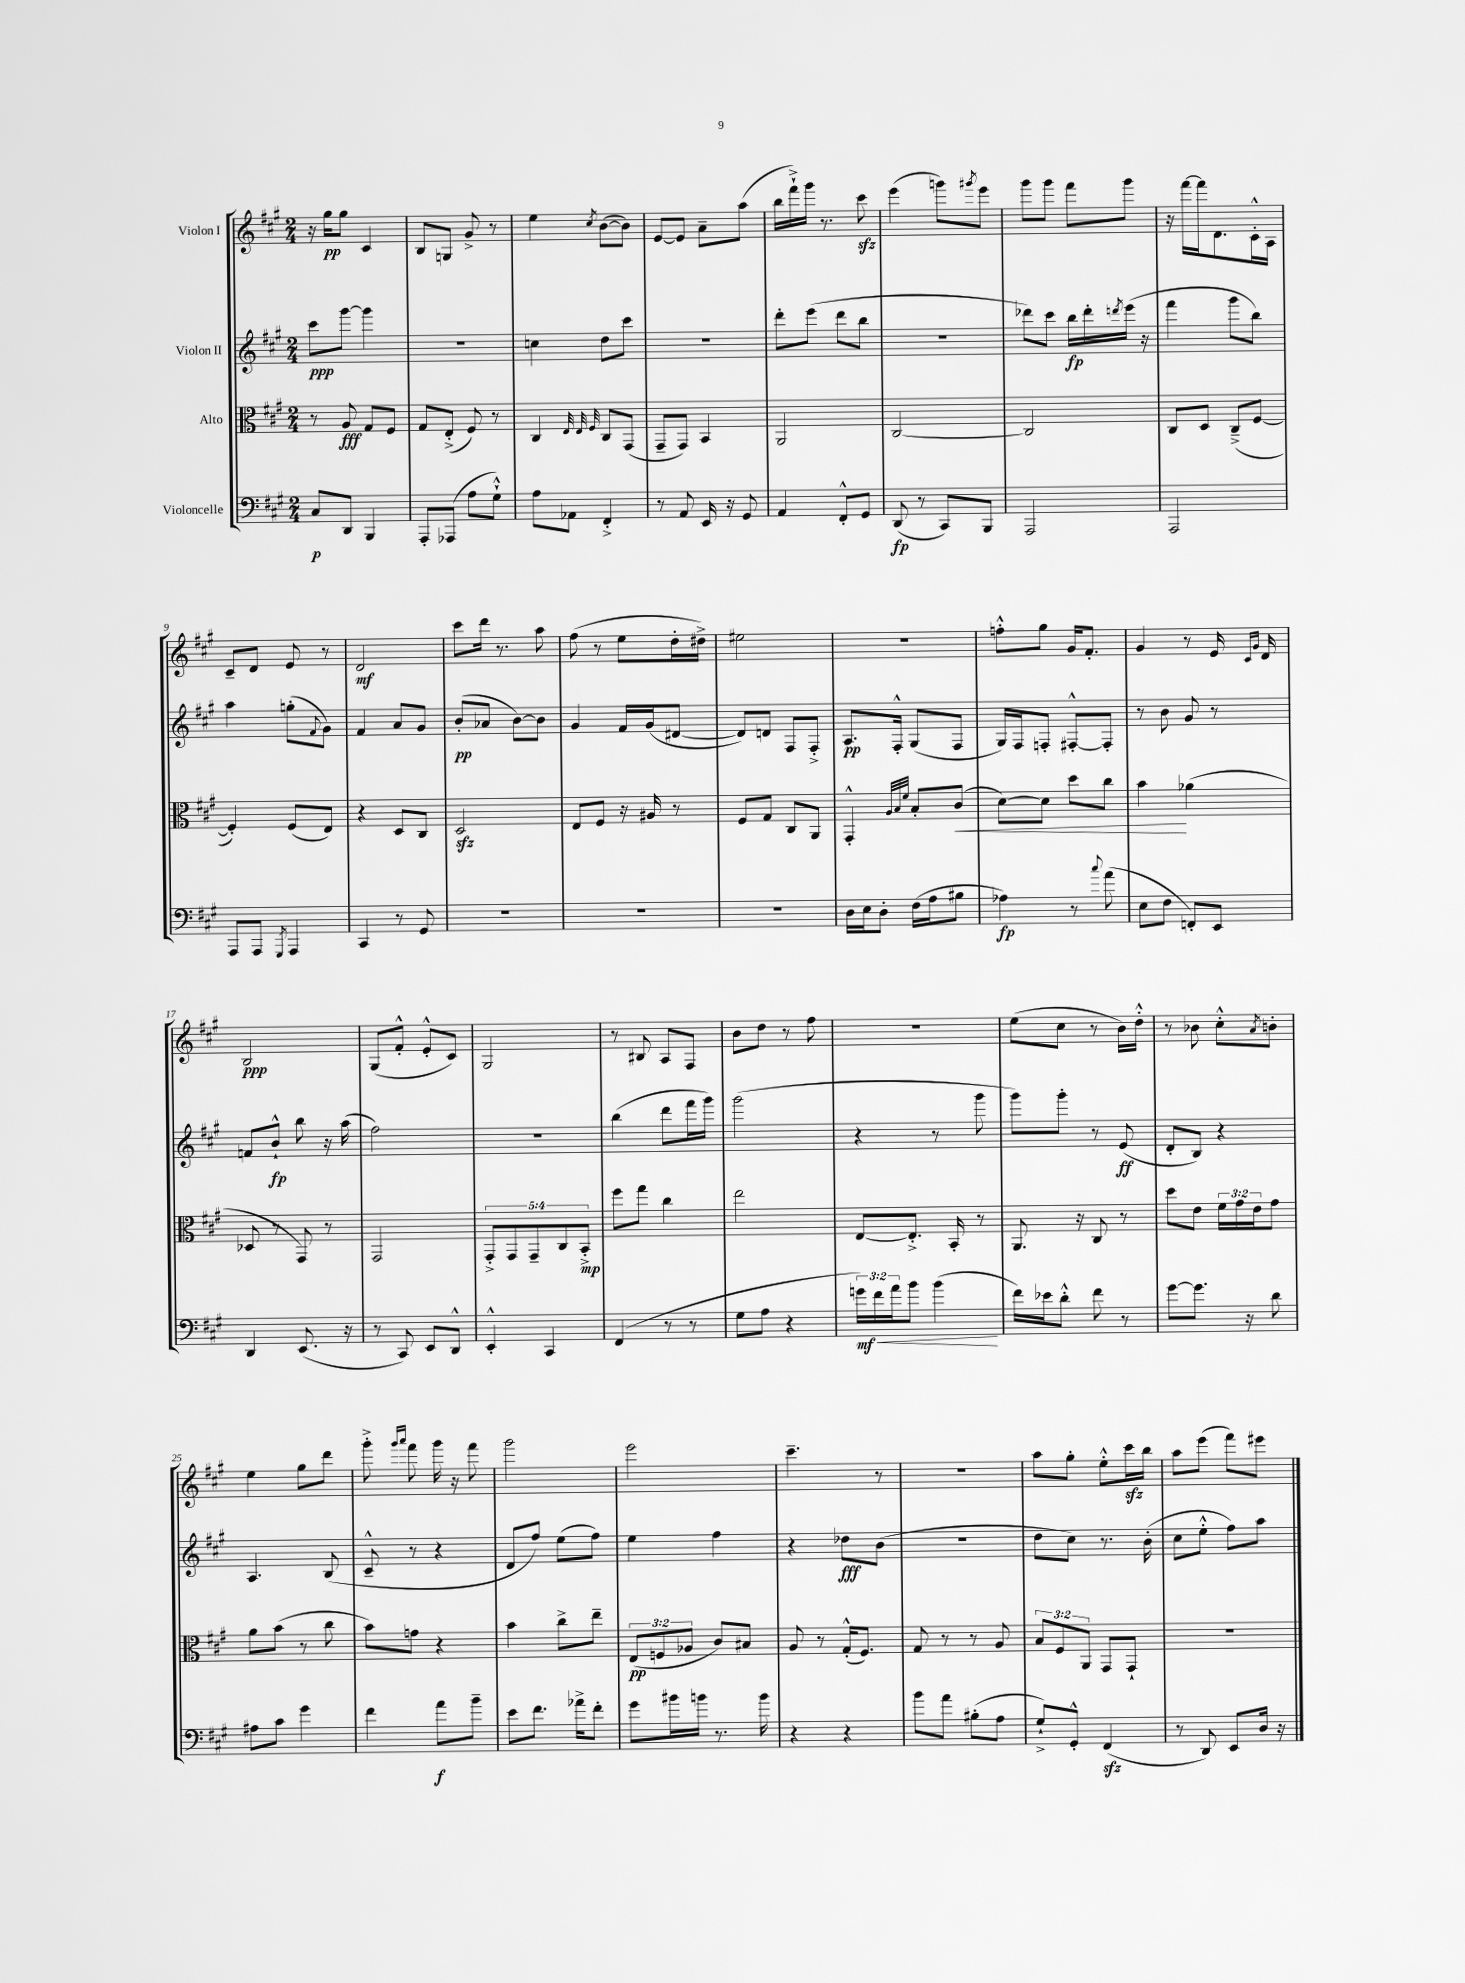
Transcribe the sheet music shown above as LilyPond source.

<<
\new StaffGroup <<
\new Staff = "s0" \with { instrumentName = "Violon I" } {
    \clef treble \key a \major \numericTimeSignature \time 2/4
    r16 gis''16\pp gis''8 cis'4 |
    b8 g8 gis'8-> r8 |
    e''4 \acciaccatura { cis''8 } b'8~( b'8) |
    e'8~ e'8 a'8-- a''8( |
    b''16 fis'''16-!->) gis'''16 r8. cis'''8\sfz |
    e'''4( g'''8) \acciaccatura { gis'''8 } e'''8 |
    gis'''8 gis'''8 fis'''8 gis'''8 |
    r16 fis'''16~ fis'''16 d'8. cis'16-.-^ a16 |
    cis'8-- d'8 e'8 r8 |
    d'2\mf |
    cis'''8 d'''16 r8. a''8 |
    fis''8( r8 e''8 d''16-. dis''16->) |
    eis''2 |
    R2 |
    f''8-.-^ gis''8 gis'16 fis'8.-. |
    gis'4 r8 e'16 \grace { cis'16 gis'16 } d'16 |
    b2\ppp |
    gis8( fis'8-.-^ e'8-.-^ cis'8) |
    gis2 |
    r8 bis8 a8 fis8 |
    b'8 d''8 r8 fis''8 |
    r2 |
    e''8( cis''8 r8 b'16) d''16-.-^ |
    r8 bes'8 cis''8-.-^ \acciaccatura { a'8 } b'8-. |
    e''4 gis''8 d'''8 |
    gis'''8-.-> \grace { gis'''16 a'''16 } fis'''8 gis'''16 r16 fis'''8 |
    gis'''2 |
    e'''2 |
    cis'''4.-- r8 |
    R2 |
    a''8 gis''8-. e''8-.-^ cis'''16\sfz b''16 |
    a''8 e'''8( fis'''8) eis'''8 \bar "|." |
}
\new Staff = "s1" \with { instrumentName = "Violon II" } {
    \clef treble \key a \major \numericTimeSignature \time 2/4
    cis'''8\ppp gis'''8~ gis'''4 |
    R2 |
    c''4 d''8 cis'''8 |
    r2 |
    d'''8-. e'''8( d'''8 b''8 |
    r2 |
    des'''8) cis'''8 b''16\fp des'''16-. \acciaccatura { d'''8 } e'''16( r16 |
    fis'''4 gis'''8 b''8) |
    a''4 g''8-.( \appoggiatura { fis'8 } gis'8) |
    fis'4 a'8 gis'8 |
    b'8-.\pp( aes'8 b'8~) b'8 |
    gis'4 fis'16 gis'16( dis'8~ |
    dis'8) d'8 fis8 fis8-.-> |
    a8.\pp fis16-.-^ gis8( fis8 |
    gis16) fis16 f8-. fis8~-.-^ fis8-. |
    r8 b'8 gis'8 r8 |
    f'8 b'8-!-^\fp b''8 r16 a''16( |
    fis''2) |
    R2 |
    b''4( d'''8 fis'''16 gis'''16) |
    gis'''2( |
    r4 r8 gis'''8 |
    gis'''8) gis'''8-. r8 e'8\ff( |
    d'8-. b8) r4 |
    a4. b8( |
    cis'8---^ r8 r4 |
    d'8 fis''8) e''8( fis''8) |
    e''4 fis''4 |
    r4 des''8\fff b'8( |
    r2 |
    d''8 cis''8) r8. b'16-.( |
    cis''8 e''8-.-^ fis''8) a''8 \bar "|." |
}
\new Staff = "s2" \with { instrumentName = "Alto" } {
    \clef alto \key a \major \numericTimeSignature \time 2/4 \override Staff.TupletNumber.text = #tuplet-number::calc-fraction-text
    r8 a8\fff gis8 fis8 |
    gis8 e8-.->( fis8) r8 |
    cis4 \grace { e32 e32 fis32 } cis8 gis,8( |
    gis,8-- gis,8) b,4 |
    a,2 |
    cis2~ |
    cis2 |
    cis8 d8 cis8--->( fis8~ |
    fis4-.) fis8( e8) |
    r4 d8 cis8 |
    d2\sfz |
    e8 fis8 r16 ais16 r8 |
    fis8 gis8 cis8 a,8 |
    gis,4-.-^ \grace { a32 b32 fis'32 } b8-. cis'8\<( |
    d'8~) d'8 d''8 cis''8 |
    b'4\! aes'4( |
    des8 r8 gis,8) r8 |
    gis,2 |
    \tuplet 5/4 { gis,8-.-> gis,8 gis,8-- cis8 b,8-.->\mp } |
    fis''8 gis''8 cis''4 |
    e''2 |
    e8~ e8.-.-> b,16-. r8 |
    a,8. r16 cis8 r8 |
    d''8 e'8 \tuplet 3/2 { fis'16 gis'16 e'16 } gis'8 |
    a'8 b'8( r8 cis''8 |
    b'8) g'8 r4 |
    b'4 cis''8-> e''8-- |
    \tuplet 3/2 { e8\pp( f8 aes8 } cis'8) bis8 |
    a8 r8 gis16-.-^( fis8.) |
    gis8 r8 r8 a8 |
    \tuplet 3/2 { b8 fis8 a,8 } gis,8 gis,8-! |
    R2 \bar "|." |
}
\new Staff = "s3" \with { instrumentName = "Violoncelle" } {
    \clef bass \key a \major \numericTimeSignature \time 2/4 \override Staff.TupletNumber.text = #tuplet-number::calc-fraction-text
    cis8\p d,8 b,,4 |
    a,,8-. aes,,8( a8 gis8-!-^) |
    a8 aes,8 fis,4-.-> |
    r8 a,8 e,16 r16 gis,8 |
    a,4 fis,8-.-^ gis,8 |
    d,8\fp( r8 cis,8) b,,8 |
    a,,2 |
    a,,2 |
    a,,8 a,,8 \acciaccatura { gis,,8 } a,,4 |
    cis,4 r8 gis,8 |
    R2 |
    R2 |
    R2 |
    d16 e16 d8-. fis16( a16 bis8 |
    aes4\fp) r8 \appoggiatura { cis''8 } a'8( |
    e8 fis8 f,8-.) e,8 |
    d,4 e,8.( r16 |
    r8 cis,8) e,8 d,8-^ |
    e,4-.-^ cis,4 |
    fis,4( r8 r8 |
    gis8 a8 r4 |
    \tuplet 3/2 { g'16\mf\<) fis'16 a'16 } b'8 b'4\!( |
    fis'16) ees'16 d'8-.-^ fis'8 r8 |
    gis'8~ gis'8. r16 d'8 |
    ais8 cis'8 gis'4 |
    fis'4 a'8\f b'8-- |
    e'8 fis'8. aes'16-> fis'8-. |
    gis'8 bis'16 b'16 r8. b'16 |
    r4 r4 |
    b'8 a'8 bis8-.( a8 |
    gis8-!->) gis,8-.-^ fis,4\sfz( |
    r8 d,8) e,8 d16 r16 \bar "|." |
}
>>
>>
